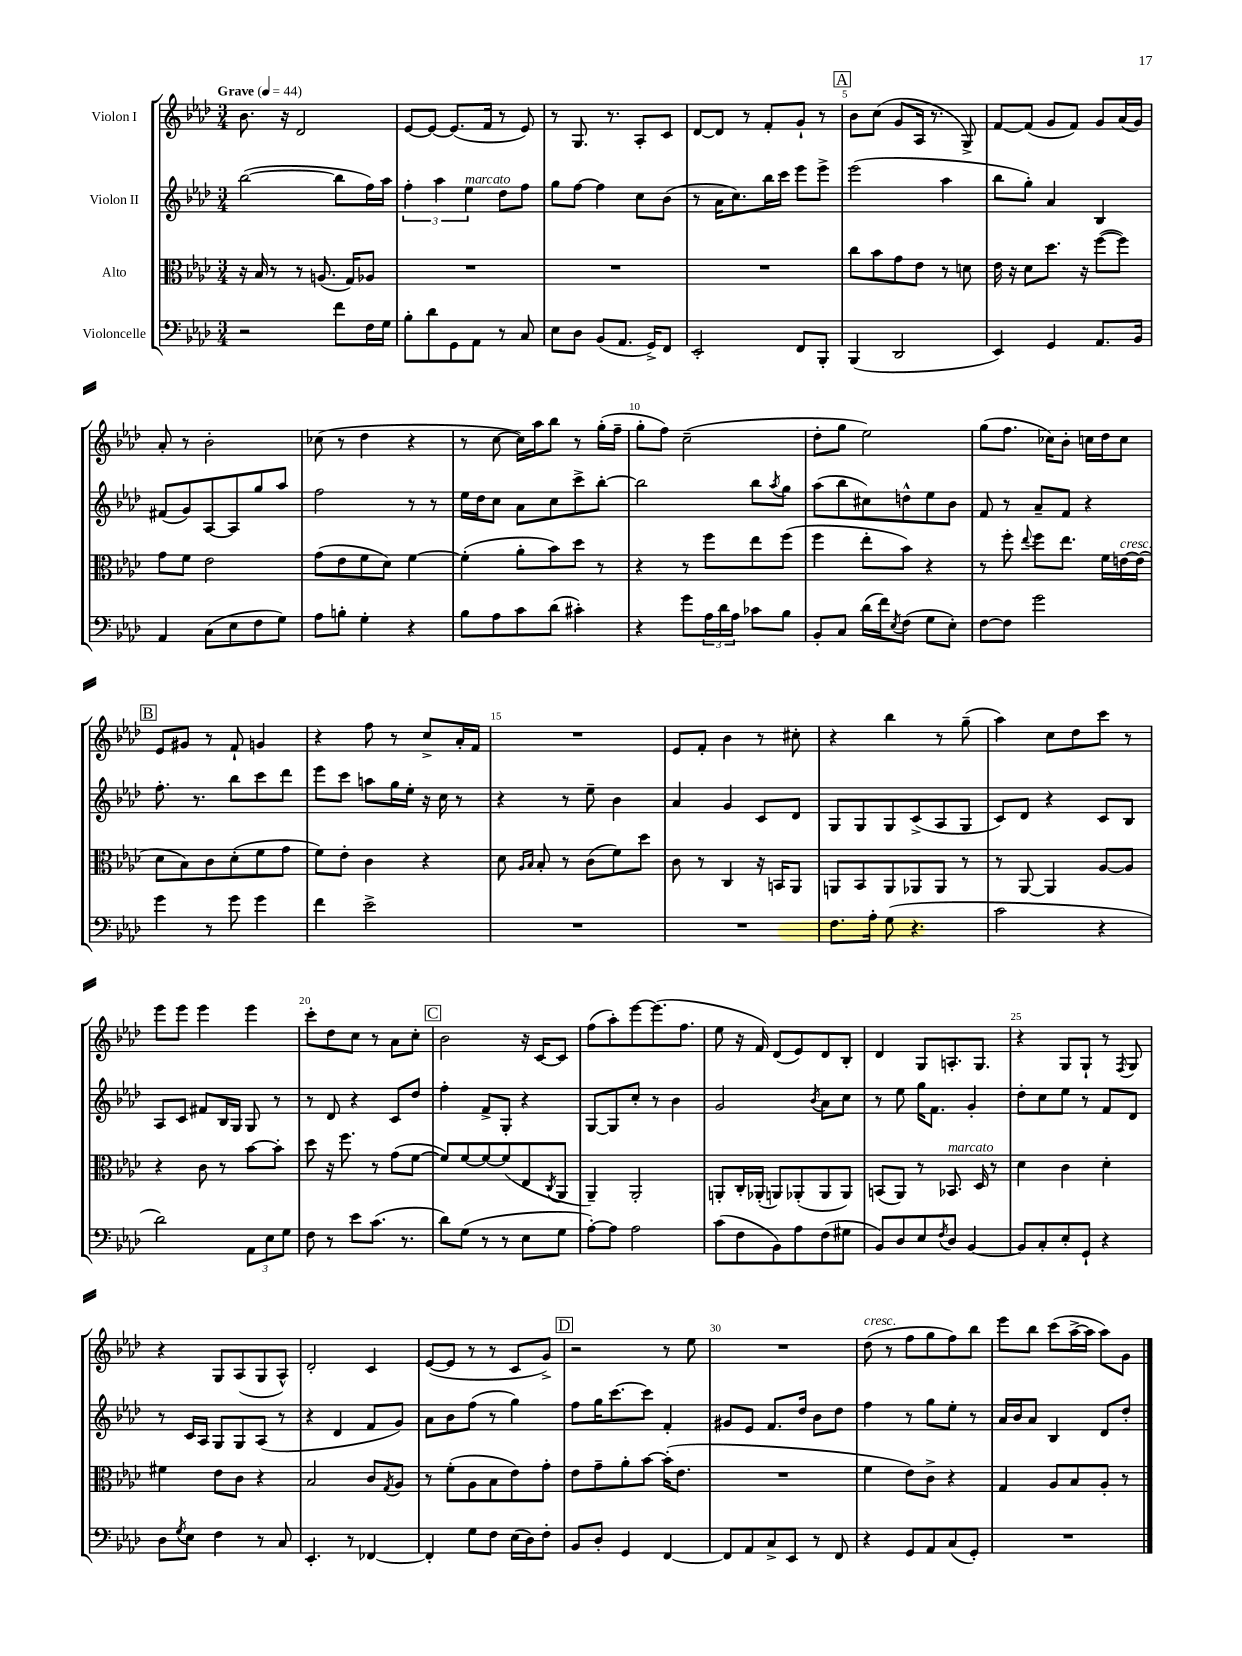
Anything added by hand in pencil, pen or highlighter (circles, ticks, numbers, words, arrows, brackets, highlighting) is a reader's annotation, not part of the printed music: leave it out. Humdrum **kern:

**kern	**kern	**kern	**kern
*part4	*part3	*part2	*part1
*staff4	*staff3	*staff2	*staff1
*I"Violoncelle	*I"Alto	*I"Violon II	*I"Violon I
*clefF4	*clefC3	*clefG2	*clefG2
*k[b-e-a-d-]	*k[b-e-a-d-]	*k[b-e-a-d-]	*k[b-e-a-d-]
*M3/4	*M3/4	*M3/4	*M3/4
*MM44	*MM44	*MM44	*MM44
=1	=1	=1	=1
!	!	!	!LO:TX:a:B:t=Grave
2r	16r	([2bb-\	8.b-\
.	16B-/	.	.
.	8r	.	.
.	.	.	16r
.	8r	.	2d-/
.	(8.An/	.	.
8f\L	.	8bb-\L]	.
.	16G/KL)	.	.
16F\L	8A-X/J	16ff\L)	.
16G\JJ	.	16aa-\JJ	.
=2	=2	=2	=2
8B-'\L	2.r	6ff'\	[8e-/L
8d-\	.	.	8e-/J_
.	.	6aa-\	.
8GG\	.	.	(8.e-/L]
!	!	!LO:TX:a:i:t=marcato	!
.	.	6ee-\	.
8AA-\J	.	.	.
.	.	.	16f/Jk
8r	.	8dd-\L	8r
8C/	.	8ff\J	8e-/)
=3	=3	=3	=3
8E-\L	2.r	8gg\L	8r
8D-\J	.	[8ff\J	8.G/
(8BB-/L	.	4ff\]	.
.	.	.	8.r
8.AA-/J	.	.	.
.	.	8cc\L	8A-'/L
16GG^/KL)	.	.	.
8FF/J	.	(8b-\J	8c/J
=4	=4	=4	=4
2EE-'/	2.r	8r	[8d-/L
.	.	16a-\KL	8d-/J]
.	.	8.cc\)	.
.	.	.	8r
.	.	16bb-\L	8f'/L
.	.	16ccc\JJ	.
8FF/L	.	8eee-\L	8g`/J
8BBB-'/J	.	8eee-^\J	8r
!!LO:REH:place=s1:t=A
=5	=5	=5	=5
(4BBB-/	8cc\L	(2eee-\	8b-\L
.	8b-\	.	(8cc\J
2DD-/	8g\	.	8g/L
.	8e-\J	.	16A-/Jk
.	.	.	8.r
.	8r	4aa-\	.
.	8dn\	.	8G^/)
=6	=6	=6	=6
4EE-/)	16e-\	8bb-\L	[8f/L
.	16r	.	.
.	8d-\L	8gg'\J)	(8f/J]
4GG/	8.dd-\J	4a-/	8g/L
.	.	.	8f/J)
.	16r	.	.
8.AA-/L	([8ff\L	4B-/	8g/L
.	8ff\J])	.	(16a-/L
16BB-/Jk	.	.	16g/JJ)
!!LO:LB:g=z
=7	=7	=7	=7
4AA-/	8g\L	(8f#X/L	8a-'/
.	8f\J	8g/)	8r
(8C\L	2e-\	[8A-/	2b-'\
8E-\	.	8A-/]	.
8F\	.	8gg/	.
8G\J)	.	8aa-/J	.
=8	=8	=8	=8
8A-\L	(8g\L	2ff\	(8cc-X\
8Bn'\J	8e-\	.	8r
4G'\	8f\	.	4dd-\
.	8d-\J)	.	.
4r	[4f\	8r	4r
.	.	8r	.
=9	=9	=9	=9
8B-\L	(4f'\]	16ee-\LL	8r
.	.	16dd-\J	.
8A-\	.	8cc\J	[8cc\
8c\	8a-'\L	8a-\L	16cc\LL])
.	.	.	16aa-\J
(8d-\J	8b-\)	8cc\	8bb-\J
4c#X'\)	8dd-\J	8ccc^\	8r
.	8r	[8bb-'\J	(16gg'\LL
.	.	.	16ff~\JJ
=10	=10	=10	=10
4r	4r	2bb-\]	8gg'\L
.	.	.	8ff\J)
8g\L	8r	.	(2cc~\
24A-\L	8ff\L	.	.
24d-\	.	.	.
24A-\JJ	.	.	.
8c-X\L	8ee-\	8bb-\L	.
.	.	8qaa-/	.
8B-\J	(8ff\J	8gg\J	.
=11	=11	=11	=11
8BB-'/L	4ff\	(8aa-\L	8dd-'\L
8C/J	.	8bb-\	8gg\J
(16d-\LL	8ee-'\L	8cc#X\)	2ee-\)
16f\J)	.	.	.
8qE-/	.	.	.
(8F\J	8b-\J)	8ddn^^\	.
8G\L	4r	8ee-\	.
8E-'\J)	.	8b-\J	.
=12	=12	=12	=12
[8F\L	8r	8f/	(8gg\L
8F\J]	8ff'\	8r	8.ff\J
.	8qqee-/	.	.
2g\	8ff\L	8a-~/L	.
.	.	.	16cc-X\KL)
.	8.ee-\J	8f/J	8b-'\J
.	.	4r	16ccn\LL
.	16f\LL	.	16dd-\J
!	!LO:TX:a:i:t=cresc.	!	!
.	[16en\	.	8cc\J
.	(16e\JJ]	.	.
!!LO:LB:g=z
!!LO:REH:place=s1:t=B
=13	=13	=13	=13
4g\	8d-\L	8.ff'\	8e-/L
.	8B-\)	.	8g#X/J
.	.	8.r	.
8r	8c\	.	8r
8g\	(8d-'\	8bb-\L	8f`/
4g\	8f\	8ccc\	4gn/
.	8g\J	8ddd-\J	.
=14	=14	=14	=14
4f\	8f\L)	8eee-\L	4r
.	8e-'\J	8ccc\J	.
2e-^\	4c\	8aan\L	8ff\
.	.	16gg\L	8r
.	.	16ee-'\JJ	.
.	4r	16r	8cc^/L
.	.	16cc\	.
.	.	8r	16a-'/L
.	.	.	16f/JJ
=15	=15	=15	=15
2.r	8d-\	4r	2.r
.	16qqA-/LL	.	.
.	16qqB-/JJ	.	.
.	8B-'/	.	.
.	8r	8r	.
.	(8c\L	8ee-~\	.
.	8f\)	4b-\	.
.	8dd-\J	.	.
=16	=16	=16	=16
2.r	8c\	4a-/	8e-/L
.	8r	.	8f'/J
.	4C/	4g/	4b-\
.	16r	8c/L	8r
.	16BBn/KL	.	.
.	8AA-/J	8d-/J	8cc#X'\
=17	=17	=17	=17
8.F\L	8AAn/L	8G/L	4r
.	8BB-/	8G/	.
16A-'\Jk	.	.	.
(8G\	8AA/	8G/	4bb-\
4.r	8AA-X/	(8c^/	.
.	8AA-/J	8A-/	8r
.	8r	8G/J	(8gg~\
=18	=18	=18	=18
2c\	8r	8c/L)	4aa-\)
.	[8AA-/	8d-/J	.
.	4AA-/]	4r	8cc\L
.	.	.	8dd-\
4r	[8A-/L	8c/L	8ccc\J
.	8A-/J]	8B-/J	8r
!!LO:LB:g=z
=19	=19	=19	=19
2d-\)	4r	8A-/L	8eee-\L
.	.	8c/J	8eee-\J
.	8c\	8f#X/L	4eee-\
.	8r	16B-/L	.
.	.	16G/JJ	.
12AA-\L	[8b-\L	8G/	4eee-\
12E-\	.	.	.
.	8b-'\J]	8r	.
12G\J	.	.	.
=20	=20	=20	=20
8F\	8dd-\	8r	8ccc'\L
8r	16r	8d-/	8dd-\
.	8.ff\	.	.
8e-\L	.	4r	8cc\J
(8.c\J	8r	.	8r
.	(8g\L	8c/L	8a-\L
8.r	.	.	.
.	[8f\J	8dd-/J	8cc'\J
!!LO:REH:place=s1:t=C
=21	=21	=21	=21
8d-\L)	8f/L])	4ff'\	2b-\
(8G\J	[8f/	.	.
8r	8f/_	8f^/L	.
8r	(8f/]	8G'/J	.
8E-\L	8E-/	4r	16r
.	.	.	[16c/KL
.	8qC/	.	.
8G\J	8AA-/J	.	8c/J]
=22	=22	=22	=22
[8A-'\L)	4AA-~/)	[8G/L	(8ff\L
8A-\J]	.	8G/]	8aa-'\)
2A-\	2AA-'/	8cc'/J	[8eee-\
.	.	8r	(8.eee-\]
.	.	4b-\	.
.	.	.	8.ff\J
=23	=23	=23	=23
(8c\L	8AAn'/L	2g/	8ee-\
8F\	16C'/L	.	16r
.	(16AA-X'/JJ	.	16f/)
8BB-\)	8AAn/L)	.	(8d-/L
8A-\	(8AA-X'/	.	8e-/)
.	.	8qb-/	.
(8F\	8AA-/	8a-\L	8d-/
8G#X\J	8AA-/J)	8cc\J	8B-'/J
=24	=24	=24	=24
8BB-/L)	(8BBn/L	8r	4d-/
8D-/	8AA-/J)	8ee-\	.
8E-/	8r	16gg\KL	8G/L
.	.	8.f\J	.
8qF/	.	.	.
!	!LO:TX:a:i:t=marcato	!	!
8D-/J	8.BB-X/	.	8.An'/
[4BB-/	.	4g'/	.
.	16D-/	.	8.G/J
.	8r	.	.
=25	=25	=25	=25
8BB-/L]	4d-\	8dd-'\L	4r
8C'/	.	8cc\	.
8E-'/	4c\	8ee-\J	8G/L
8GG`/J	.	8r	8G`/J
4r	4d-'\	8f/L	8r
.	.	.	8qF/
.	.	8d-/J	8G/
!!LO:LB:g=z
=26	=26	=26	=26
8D-\L	4f#X\	8r	4r
8qG/	.	.	.
8E-\J	.	16c/LL	.
.	.	16A-/JJ	.
4F\	8e-\L	8G/L	8G/L
.	8c\J	8G/	(8A-/
8r	4r	(8A-/J	8G/
8C/	.	8r	8A-^^/J)
=27	=27	=27	=27
4.EE-'/	2B-/	4r	2d-'/
.	.	4d-/	.
8r	.	.	.
[4FF-X/	8c/L	8f/L	4c/
.	8qG/	.	.
.	8A-/J	8g/J)	.
=28	=28	=28	=28
4FF-'/]	8r	8a-\L	([8e-/L
.	(8f'\L	8b-\	8e-/J]
8G\L	8A-\	(8ff\J	8r
8F\J	8B-\	8r	8r
(16E-\LL	8e-\)	4gg\)	8c/L
16D-\J)	.	.	.
8F'\J	8g'\J	.	8g^/J)
!!LO:REH:place=s1:t=D
=29	=29	=29	=29
8BB-/L	8e-\L	8ff\L	2r
8D-'/J	8g~\	16gg\K	.
.	.	[8.ccc\	.
4GG/	8a-'\	.	.
.	[8b-\J	8ccc\J]	.
[4FF/	(16b-'\KL]	4f'/	8r
.	8.e-\J	.	.
.	.	.	8ee-\
=30	=30	=30	=30
8FF/L]	2.r	8g#X/L	2.r
8AA-/	.	8e-/J	.
8C^/	.	8.f/L	.
8EE-/J	.	.	.
.	.	16dd-/Jk	.
8r	.	8b-\L	.
8FF/	.	8dd-\J	.
=31	=31	=31	=31
!	!	!	!LO:TX:a:i:t=cresc.
4r	4f\	4ff\	(8dd-\
.	.	.	8r
8GG/L	8e-\L)	8r	8ff\L
8AA-/	8c^\J	8gg\L	8gg\
(8C/	4r	8ee-'\J	8ff\)
8GG'/J)	.	8r	8bb-\J
=32	=32	=32	=32
2.r	4G/	16a-/LL	8eee-\L
.	.	16b-/J	.
.	.	8a-/J	8bb-\J
.	8A-/L	4B-/	(8ccc\L
.	8B-/	.	[16aa-^\L
.	.	.	16aa-\JJ]
.	8A-'/J	8d-/L	8aa-\L)
.	8r	8dd-'/J	8g\J
==	==	==	==
*-	*-	*-	*-
